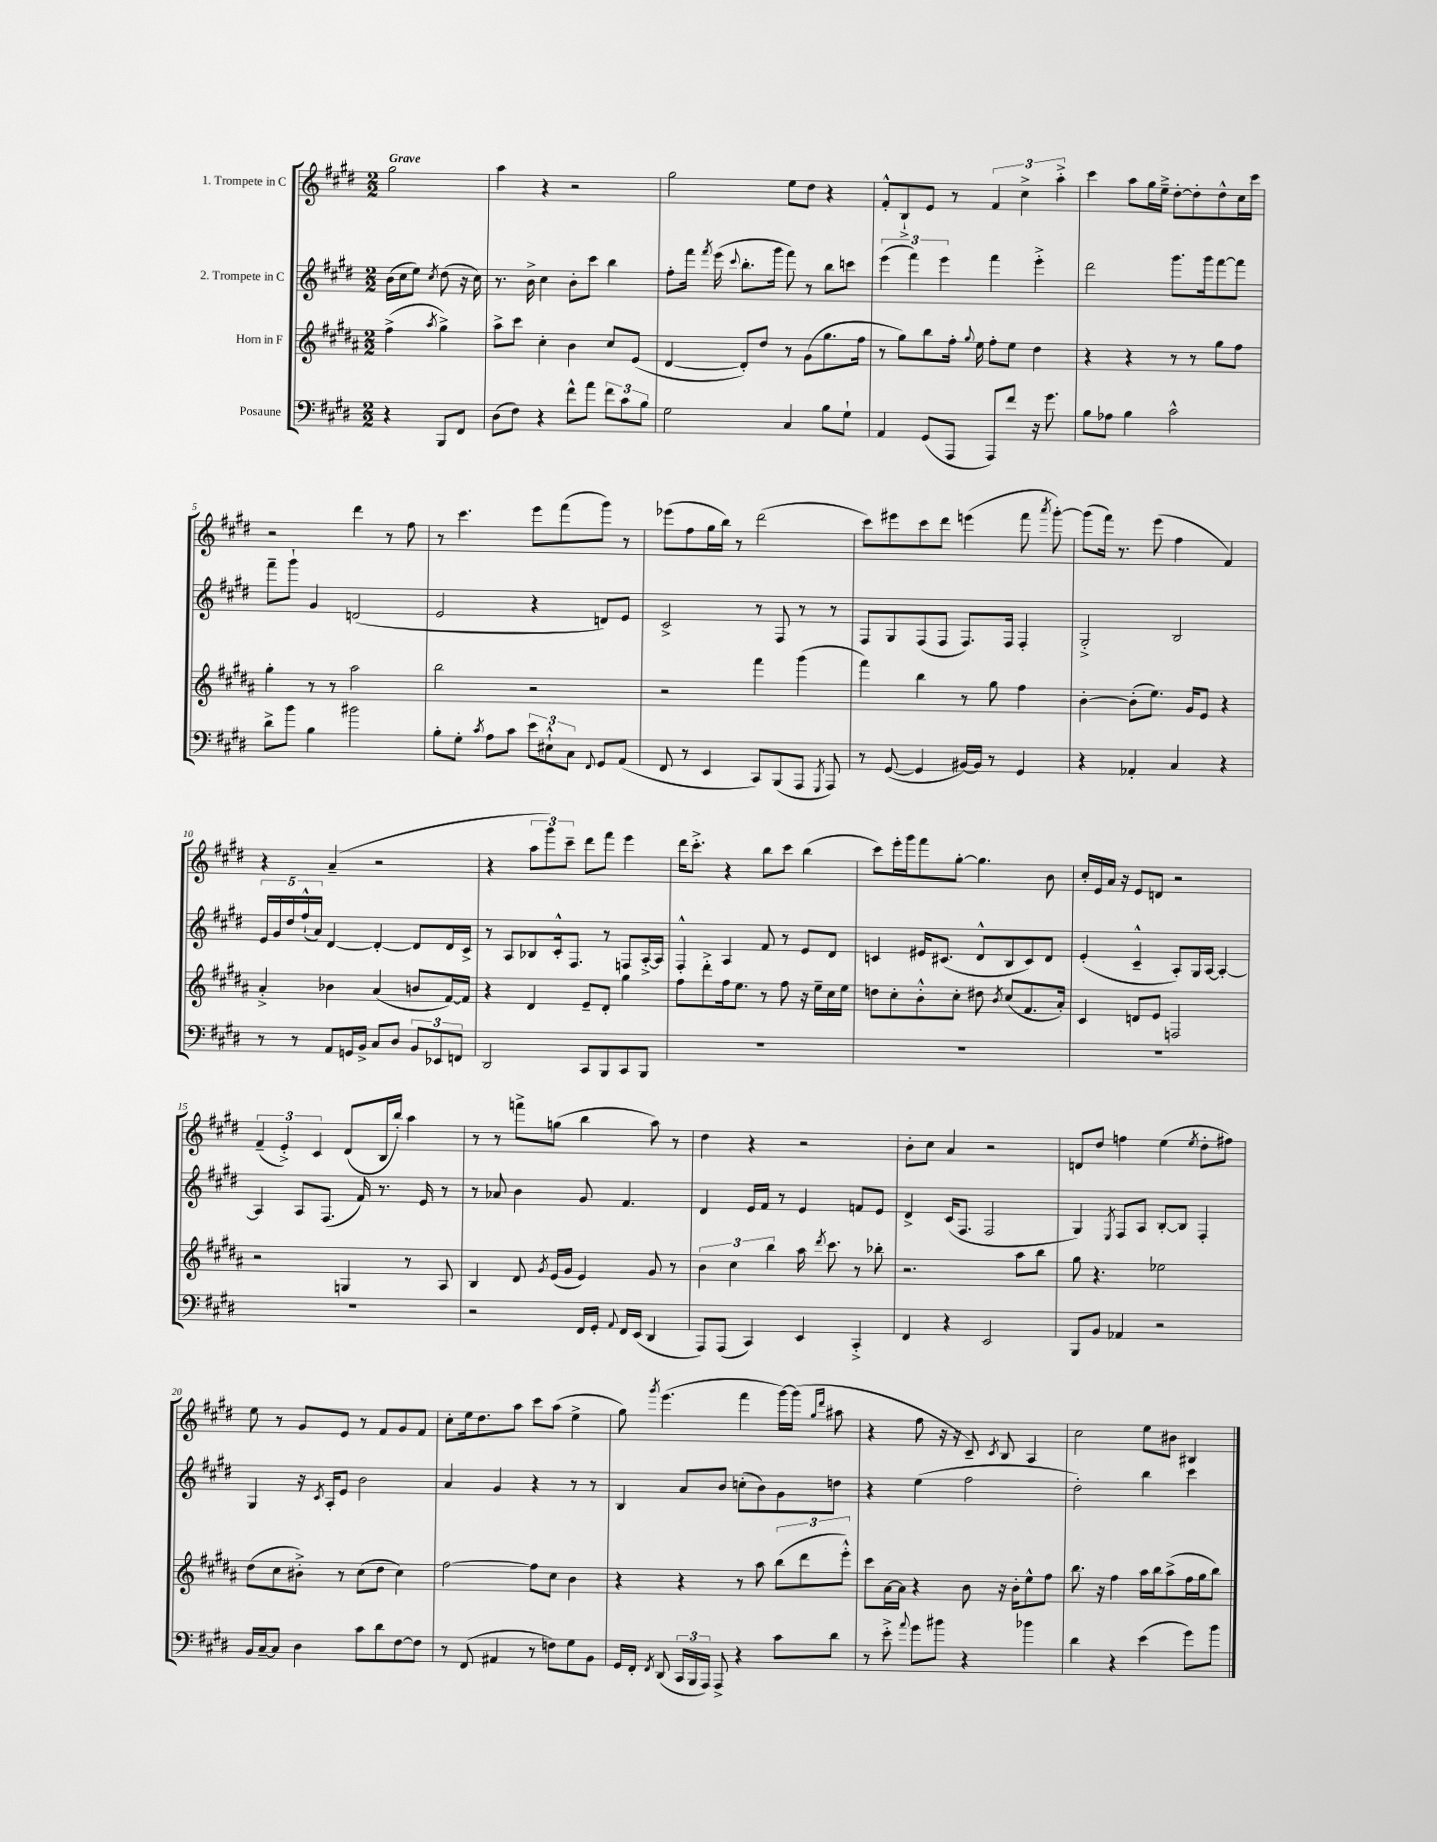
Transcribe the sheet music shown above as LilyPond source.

<<
\new StaffGroup <<
\new Staff = "s0" \with { instrumentName = "1. Trompete in C" } {
    \clef treble \key e \major \numericTimeSignature \time 2/2 \partial 2 \tempo "Grave"
    \autoBeamOff gis''2 |
    a''4 r4 r2 |
    gis''2 e''8[ dis''8] r4 |
    fis'8[-.-^ b8-!-> e'8] r8 \tuplet 3/2 { fis'4 cis''4-> a''4-.-> } |
    cis'''4 a''8[ gis''16 e''16]---> dis''8[~-. dis''8-. dis''8-^ cis''16 cis'''16] |
    r2 dis'''4 r8 fis''8 |
    r8 cis'''4. e'''8[ fis'''8( gis'''8]) r8 |
    ees'''8[( fis''8 gis''16 b''16]) r8 dis'''2( |
    cis'''8[) eis'''8 cis'''8 dis'''8] e'''4( fis'''8 \acciaccatura { a'''8 } gis'''8~-.) |
    gis'''8[( fis'''16]) r8. e'''8( fis''4 fis'4) |
    r4 a'4--( r2 |
    r4 \tuplet 3/2 { a''8[ gis'''8) cis'''8]-- } dis'''8[ fis'''8] e'''4 |
    dis'''16[ cis'''8.]-.-> r4 b''8[ cis'''8] b''4( |
    cis'''8[) e'''16-. gis'''16 fis'''8 gis''8]~-. gis''4. b'8 |
    cis''16[-. e'16 a'16] r16 e'8[ d'8] r2 |
    \tuplet 3/2 { fis'4--( e'4-.->) cis'4 } dis'8[( b16 b''16]-.) a''4 |
    r8 r8 f'''8[-> g''8]( b''4 a''8) r8 |
    dis''4 r4 r2 |
    b'8[-. cis''8] a'4 r2 |
    d'8[ dis''8] f''4 e''4( \acciaccatura { e''8 } dis''8[-. fis''8]) |
    e''8 r8 gis'8[ e'8] r8 fis'8[ gis'8 fis'8] |
    cis''8[-. e''16 dis''8. a''8] cis'''8[ a''8]( e''4-> |
    gis''8) \acciaccatura { gis'''8 } e'''4.( fis'''4 gis'''16[~) gis'''16]( \grace { gis''16[ dis'''16] } ais''8 |
    r4 fis''8 r16 r16 cis'8--) \acciaccatura { cis'8 } b8 a4 |
    cis''2 e''8[ bis'8] bis4 \bar "|." |
}
\new Staff = "s1" \with { instrumentName = "2. Trompete in C" } {
    \clef treble \key e \major \numericTimeSignature \time 2/2 \partial 2
    \autoBeamOff b'16[( cis''16 e''8]) \acciaccatura { cis''8 } dis''8( r16 cis''16) |
    r8. b'16-> cis''4 b'8[-. cis'''8] b''4 |
    fis''8[-. fis'''16] \acciaccatura { fis'''8 } e'''16( \appoggiatura { cis'''8 } b''8.[-. gis'''16] fis'''8) r8 b''8[ c'''8] |
    \tuplet 3/2 { e'''4( fis'''4) e'''4 } fis'''4 e'''4-.-> |
    dis'''2 gis'''8.[ gis'''16 fis'''8~ fis'''8] |
    fis'''8[-- gis'''8]-! gis'4 d'2( |
    e'2 r4 d'8[) e'8] |
    cis'2-> r8 fis8 r8 r8 |
    fis8[ gis8 fis8( fis8] fis8.[) fis16] fis4-. |
    gis2-.-> b2 |
    \tuplet 5/4 { e'16[ gis'16 dis''16 fis''16-!-^( a'16]) } dis'4~ dis'4~-. dis'8[ dis'16 cis'16]-> |
    r8 a8[ bes8 cis'16-.-^ fis8.] r8 f8[ a16~-.-> a16] |
    fis4-.-^ a4 fis'8 r8 e'8[ dis'8] |
    c'4 eis'16[ cis'8.]( dis'8[-^ b8 cis'8) dis'8] |
    e'4-.( cis'4---^ a8[-.) gis16 a16]~ a4~-. |
    a4 a8[ fis8.]( fis'16) r8. e'16 r8 |
    r8 aes'8 b'4 gis'8 fis'4. |
    dis'4 e'16[ fis'16] r8 e'4 f'8[ e'8] |
    dis'4-> cis'16[( fis8.] fis2 |
    gis4) \acciaccatura { e8 } fis8[ a8] b8[~-. b8] fis4-. |
    gis4 r16 \acciaccatura { cis'8 } a16[-. e'8] b'2 |
    a'4 gis'4 r4 r8 r8 |
    b4 a'8[ b'8] c''8[-.( b'8) gis'8 d''8] |
    r4 e''4( fis''2 |
    dis''2-.) b''4 cis'''4 \bar "|." |
}
\new Staff = "s2" \with { instrumentName = "Horn in F" } {
    \clef treble \key b \major \numericTimeSignature \time 2/2 \partial 2
    \autoBeamOff fis''4->( \acciaccatura { ais''8 } gis''4->) |
    ais''8[-> cis'''8] cis''4-. b'4 cis''8[ e'8]( |
    dis'4~ dis'8[-.) dis''8] r8 gis'8[( gis''8. fis''16] |
    r8 gis''8[) b''8 fis''16]-. \appoggiatura { gis''8 } e''16 fis''8[-. e''8] dis''4 |
    r4 r4 r8 r8 gis''8[ fis''8] |
    gis''4-. r8 r8 ais''2 |
    b''2 r2 |
    r2 fis'''4 gis'''4( |
    fis'''4) b''4 r8 gis''8 fis''4 |
    b'4~-. b'8[-.( e''8.]) gis'16[ e'8] r4 |
    ais'4-.-> bes'4 ais'4( b'8[ fis'16~) fis'16] |
    r4 dis'4 e'8[-- dis'8]-. gis''4 |
    fis''8[ dis'''8-.-> fis''16 e''8.] r8 fis''8 r16 e''16[-- cis''16 e''16] |
    d''8[ cis''8-. b'8-.-^ cis''8]-. dis''8 \acciaccatura { b'8 } cis''8[( fis'8. ais'16]-.) |
    cis'4 d'8[ e'8] f2 |
    r2 g4 r8 ais8 |
    b4 dis'8 \acciaccatura { gis'8 } e'16[( gis'16] e'4) gis'8 r8 |
    \tuplet 3/2 { b'4 cis''4 b''4 } ais''16 \acciaccatura { dis'''8 } cis'''8. r8 bes''8-. |
    r2. ais''8[ b''8] |
    gis''8 r4. ees''2 |
    dis''8[( cis''8 bis'8]-.->) r8 cis''8[( dis''8] cis''4) |
    fis''2~ fis''8[ cis''8] b'4 |
    r4 r4 r8 ais''8 \tuplet 3/2 { b''8[( dis'''8 e'''8]-.-^) } |
    cis'''8[ ais'16~ ais'16] r4 b'8 r16 b'16[-. e''8-^ fis''8] |
    b''8. r16 fis''4 ais''16[ b''16 ais''8->( fis''16 gis''16 b''8]) \bar "|." |
}
\new Staff = "s3" \with { instrumentName = "Posaune" } {
    \clef bass \key e \major \numericTimeSignature \time 2/2 \partial 2
    \autoBeamOff r4 b,,8[ fis,8] |
    dis8[( fis8]) r4 fis'8[-^ a'8] \tuplet 3/2 { fis'8[ cis'8 b8] } |
    gis2 cis4 b8[ gis8]-! |
    a,4 gis,8[( a,,8] a,,8[) fis'8] r16 gis'8. |
    b8[ aes8] b4 cis'2-^ |
    dis'8[-> b'8] b4 bis'2 |
    b8[-. gis8]-. \acciaccatura { cis'8 } a8[ cis'8] \tuplet 3/2 { e'8[ eis8-!-^ cis8] } \appoggiatura { fis,8 } gis,8[ a,8]( |
    fis,8 r8 e,4 cis,8[) b,,8( a,,8] \acciaccatura { gis,,8 } a,,8) |
    r8 gis,8~( gis,4 bis,16[~) bis,16] r8 gis,4 |
    r4 aes,4-. cis4 r4 |
    r8 r8 a,8[ g,16 b,16]-> cis8[ dis8] \tuplet 3/2 { b,8[ ees,8 f,8] } |
    dis,2 cis,8[ b,,8 cis,8 b,,8] |
    R1 |
    R1 |
    R1 |
    R1 |
    r2 fis,16[ gis,16]-. \appoggiatura { a,8 } fis,16[ e,16]( dis,4 |
    a,,8[) a,,8]( cis,4) e,4 cis,4-.-> |
    fis,4 r4 e,2 |
    b,,8[ b,8] aes,4 r2 |
    b,16[ cis16~-- cis8] dis4 cis'8[ dis'8 fis8~ fis8] |
    r8 fis,8( ais,4 r8 f8[) gis8 b,8] |
    gis,16[ fis,16]-. \acciaccatura { fis,8 } dis,8( \tuplet 3/2 { cis,16[ b,,16 a,,16]) } a,,8-> r4 cis'8[ dis'8] |
    r8 e'8-.-> \appoggiatura { a'8 } gis'8[ bis'8] r4 bes'4 |
    dis'4 r4 e'4( gis'8[) b'8] \bar "|." |
}
>>
>>
